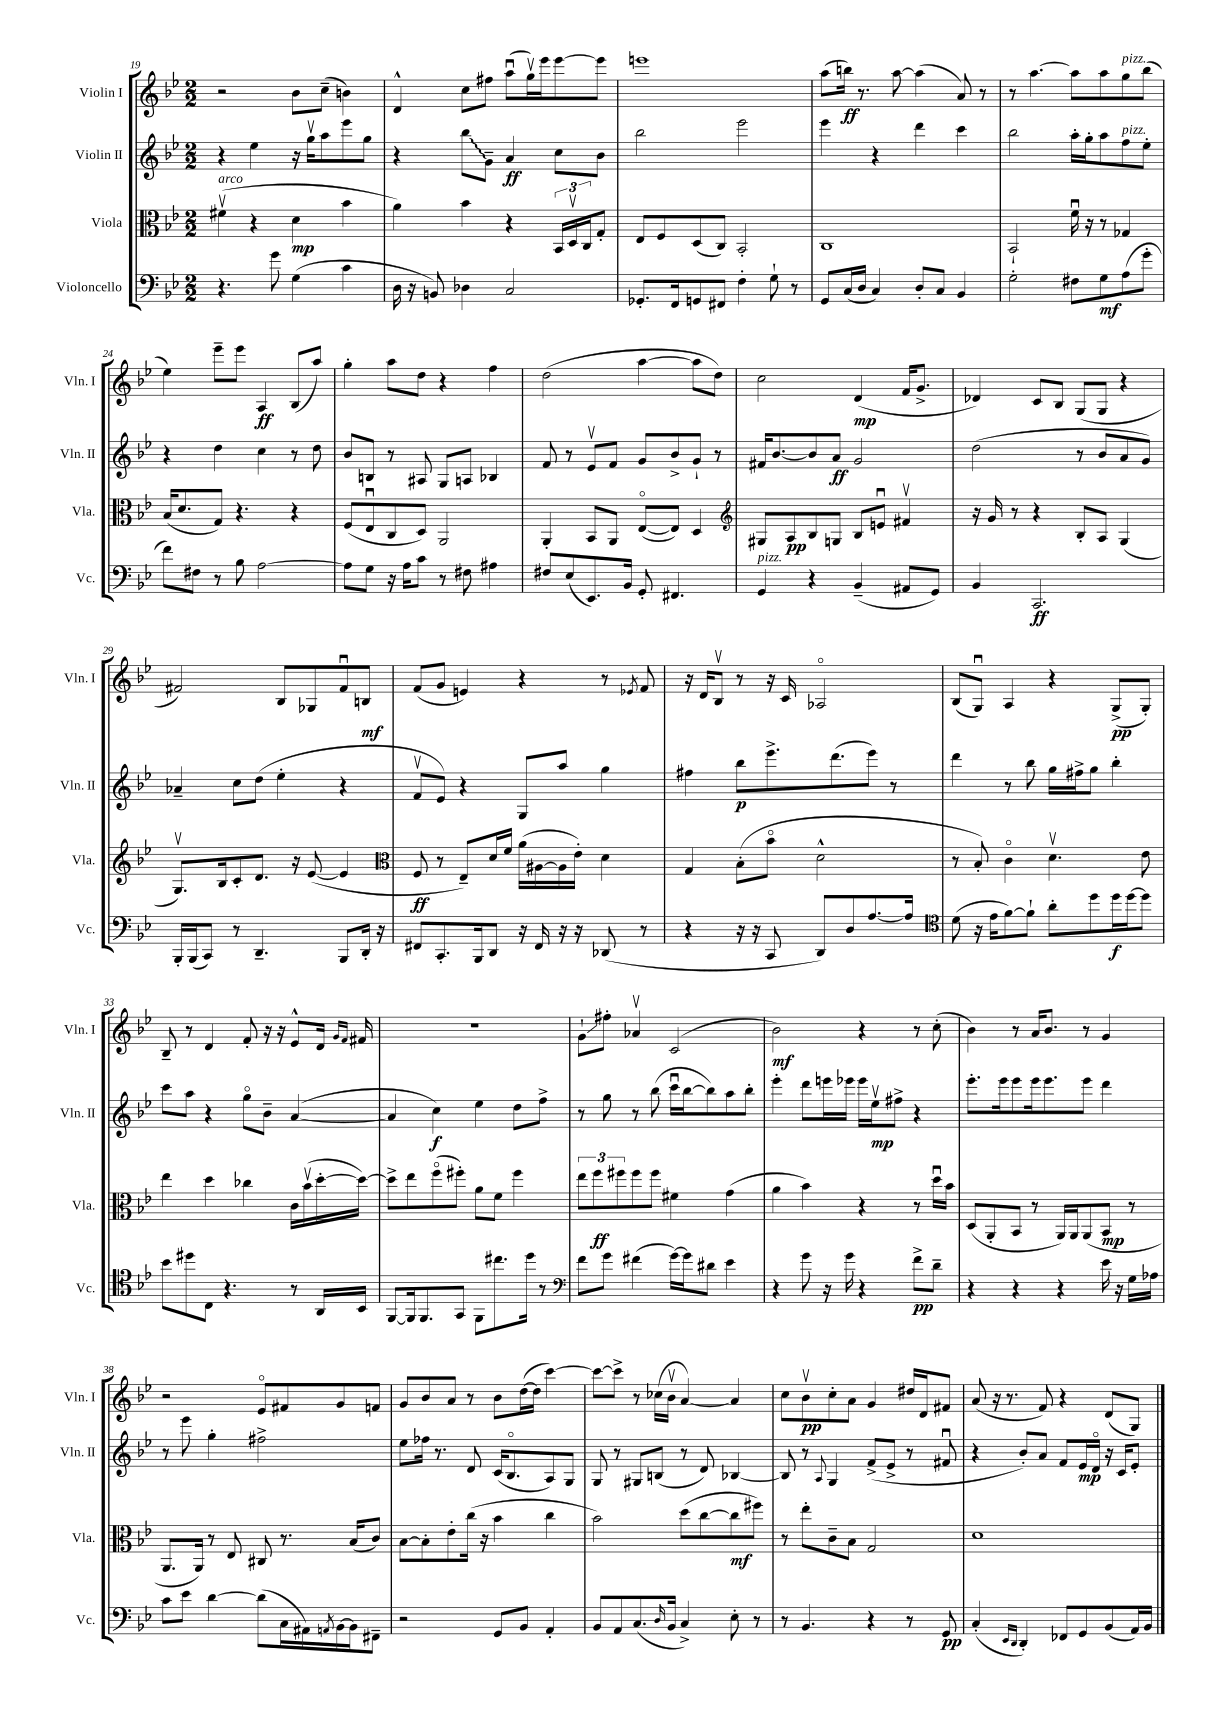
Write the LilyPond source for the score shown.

<<
\new StaffGroup <<
\new Staff = "s0" \with { instrumentName = "Violin I" shortInstrumentName = "Vln. I" } {
    \clef treble \key bes \major \numericTimeSignature \time 2/2
    r2 bes'8 c''8--( b'4) |
    d'4-^ c''8 fis''8 a''8\downbow( g''16\upbow) ees'''16 ees'''8~ ees'''8 |
    e'''1 |
    a''8( b''16\ff) r8. a''8~ a''4( a'8) r8 |
    r8 a''4.~ a''8 a''8 g''8^\markup { \italic "pizz." } bes''8( |
    ees''4) ees'''8-- ees'''8 a4\ff bes8( a''8) |
    g''4-. a''8 d''8 r4 f''4 |
    d''2( a''4~ a''8 d''8) |
    c''2 d'4\mp( f'16 g'8.-> |
    des'4) c'8 bes8 g8( g8 r4 |
    fis'2) bes8 ges8 fis'8\downbow b8\mf |
    f'8( g'8 e'4) r4 r8 \acciaccatura { ees'8 } f'8 |
    r16 d'16 bes8\upbow r8 r16 c'16 aes2\flageolet |
    bes8( g8\downbow) a4 r4 g8->\pp( g8-.) |
    bes8-- r8 d'4 f'8-. r16 r16 ees'8-^ d'16 \grace { g'16 f'16 } fis'16 |
    R1 |
    g'8-!\glissando fis''8-. aes'4\upbow c'2( |
    bes'2\mf) r4 r8 c''8-.( |
    bes'4) r8 a'16 bes'8. r8 g'4 |
    r2 ees'8\flageolet fis'8 g'8 f'8 |
    g'8 bes'8 a'8 r8 bes'8 d''16~( d''16 c'''4~) |
    c'''8~ c'''8-> r8 ces''16( bes'16\upbow a'4~) a'4 |
    c''8 bes'8\upbow\pp c''8-. a'8 g'4 dis''16 d'16 fis'8 |
    a'8( r16 r8. f'8) r4 d'8( g8) \bar "|." |
}
\new Staff = "s1" \with { instrumentName = "Violin II" shortInstrumentName = "Vln. II" } {
    \clef treble \key bes \major \numericTimeSignature \time 2/2
    r4 ees''4 r16 g''16\upbow a''8 ees'''8 g''8 |
    r4 \once \override Glissando.style = #'zigzag bes''8\glissando g'8-- a'4\ff c''8 bes'8 |
    bes''2 ees'''2 |
    ees'''4 r4 d'''4 c'''4 |
    bes''2 a''16-. g''16-. a''8 f''8^\markup { \italic "pizz." } ees''8-. |
    r4 d''4 c''4 r8 d''8 |
    bes'8 b8 r8 ais8 g8 a8 bes4 |
    f'8 r8 ees'8\upbow f'8 g'8 bes'8-> g'8-! r8 |
    fis'16 bes'8.~ bes'8 a'8\ff g'2 |
    d''2( r8 bes'8 a'8 g'8) |
    aes'4-- c''8 d''8( ees''4-. r4 |
    f'8\upbow ees'8) r4 g8 a''8 g''4 |
    fis''4 bes''8\p ees'''8.-> d'''8.( ees'''8) r8 |
    d'''4 r8 bes''8 g''16 fis''16-> g''8 bes''4-. |
    c'''8 a''8 r4 g''8\flageolet bes'8-- a'4~( |
    a'4 c''4\f) ees''4 d''8 f''8-> |
    r8 g''8 r8 bes''8( c'''16\downbow bes''16~ bes''8) a''8 bes''8-. |
    ees'''4-. d'''8 e'''16 ees'''16 ees'''16 ees''16\upbow\mp fis''8-> r4 |
    ees'''8.-. ees'''16 ees'''8 ees'''16 ees'''8. ees'''8 d'''4 |
    r8 ees'''8 g''4-. fis''2-> |
    ees''8 fes''16 r8. d'8 c'16( bes8.\flageolet a8) g8 |
    g8 r8 gis8 b8( r8 d'8) bes4~ |
    bes8 r8 \appoggiatura { a8 } g4 f'8->( ees'8-> r8 fis'8\downbow |
    r4 bes'8-.) a'8 f'8 ees'16\mp d'16\flageolet r16 c'16 ees'8-. \bar "|." |
}
\new Staff = "s2" \with { instrumentName = "Viola" shortInstrumentName = "Vla." } {
    \clef alto \key bes \major \numericTimeSignature \time 2/2
    fis'4\upbow^\markup { \italic "arco" }( r4 d'4\mp bes'4 |
    a'4) bes'4 r4 \tuplet 3/2 { bes,16 d16\upbow c16 } g8-. |
    ees8 f8 d8( c8) bes,2-. |
    c1 |
    bes,2-! f'16\downbow r16 r8 ges4 |
    bes16( d'8. g8) r4. r4 |
    f8( ees8\downbow c8 d8) a,2 |
    a,4-. bes,8 a,8 ees8~\flageolet( ees8) d4 |
    \clef treble gis8 a8\pp bes8 g8 bes8 e'8\downbow fis'4\upbow |
    r16 g'16 r8 r4 bes8-. a8 g4( |
    g8.\upbow) bes16 c'8-. d'8. r16 ees'8~( ees'4 |
    \clef alto f8\ff r8 ees8--) d'16 f'16 a'16( ais16~ ais16 ees'16-.) d'4 |
    g4 bes8-.( bes'8\flageolet d'2-^ |
    r8 bes8-.) c'4\flageolet d'4.\upbow ees'8 |
    ees''4 d''4 ces''4 c'16 bes'16\upbow( d''16~-. d''16~) |
    d''8-> ees''8 f''8\flageolet( fis''8-.) a'8 f'8 fis''4 |
    \tuplet 3/2 { ees''8 f''8\ff fis''8 } fis''8 fis''8 fis'4 g'4( |
    a'4 bes'4) r4 r8 d''16\downbow bes'16 |
    d8( a,8-. bes,8 r8 a,16) a,16 a,8( bes,8\mp r8 |
    a,8. a,16) r8 ees8 cis8 r8. bes16( c'8) |
    bes8~ bes8-. ees'8-. c''16( r16 bes'4 c''4 |
    bes'2) d''8( c''8~ c''8\mf fis''8) |
    r8 ees''8-. c'8-- bes8 g2 |
    d'1 \bar "|." |
}
\new Staff = "s3" \with { instrumentName = "Violoncello" shortInstrumentName = "Vc." } {
    \clef bass \key bes \major \numericTimeSignature \time 2/2
    r4. g'8 g4( c'4 |
    d16 r16 b,8) des4 c2 |
    ges,8.-. f,16 g,8 fis,8 f4-. g8-! r8 |
    g,8 c16( d16 c4) d8-. c8 bes,4 |
    g2-. fis8 g8\mf a8( g'8-. |
    f'8) fis8 r8 bes8 a2~ |
    a8 g8 r16 a16 c'8 r8 fis8 ais4 |
    fis8 ees8( ees,8.) bes,16 g,8-. fis,4. |
    g,4^\markup { \italic "pizz." } r4 bes,4--( ais,8 g,8) |
    bes,4 c,2.\ff |
    bes,,16-. bes,,16( c,8) r8 d,4.-- bes,,8 d,16-. r16 |
    fis,8 c,8.-. bes,,16 d,8 r16 fis,16 r16 r16 des,8( r8 |
    r4 r16 r16 c,8 d,8) d8 a8.~ a16 |
    \clef tenor d'8( r16 ees'16 f'8~) f'8-! a'8-. d''8 d''16\f d''16~ d''8 |
    bes'8 dis''8 c8 r4. r8 a,16 bes,16 |
    f,8~ f,16 f,8. g,8 f,8 cis''8. d''16 r8 |
    \clef bass f'8 g'8 fis'4( g'16~) g'16 dis'8 ees'4 |
    r4 g'8 r16 g'16 r4 f'8->\pp d'8-- |
    r4 r4 r4 ees'16 r16 g16 aes16 |
    c'8 ees'8 d'4~ d'8( c16 ais,16) \acciaccatura { a,8 } bes,16~ bes,16 fis,8-- |
    r2 g,8 bes,8 a,4-. |
    bes,8 a,8 c8.( \grace { d16 } bes,16 c4->) ees8-. r8 |
    r8 bes,4. r4 r8 g,8\pp |
    c4-.( \grace { ees,16 d,16 } d,4-.) fes,8 g,8 bes,8( a,16) bes,16 \bar "|." |
}
>>
>>
\layout { \context { \Score currentBarNumber = #19 } }
